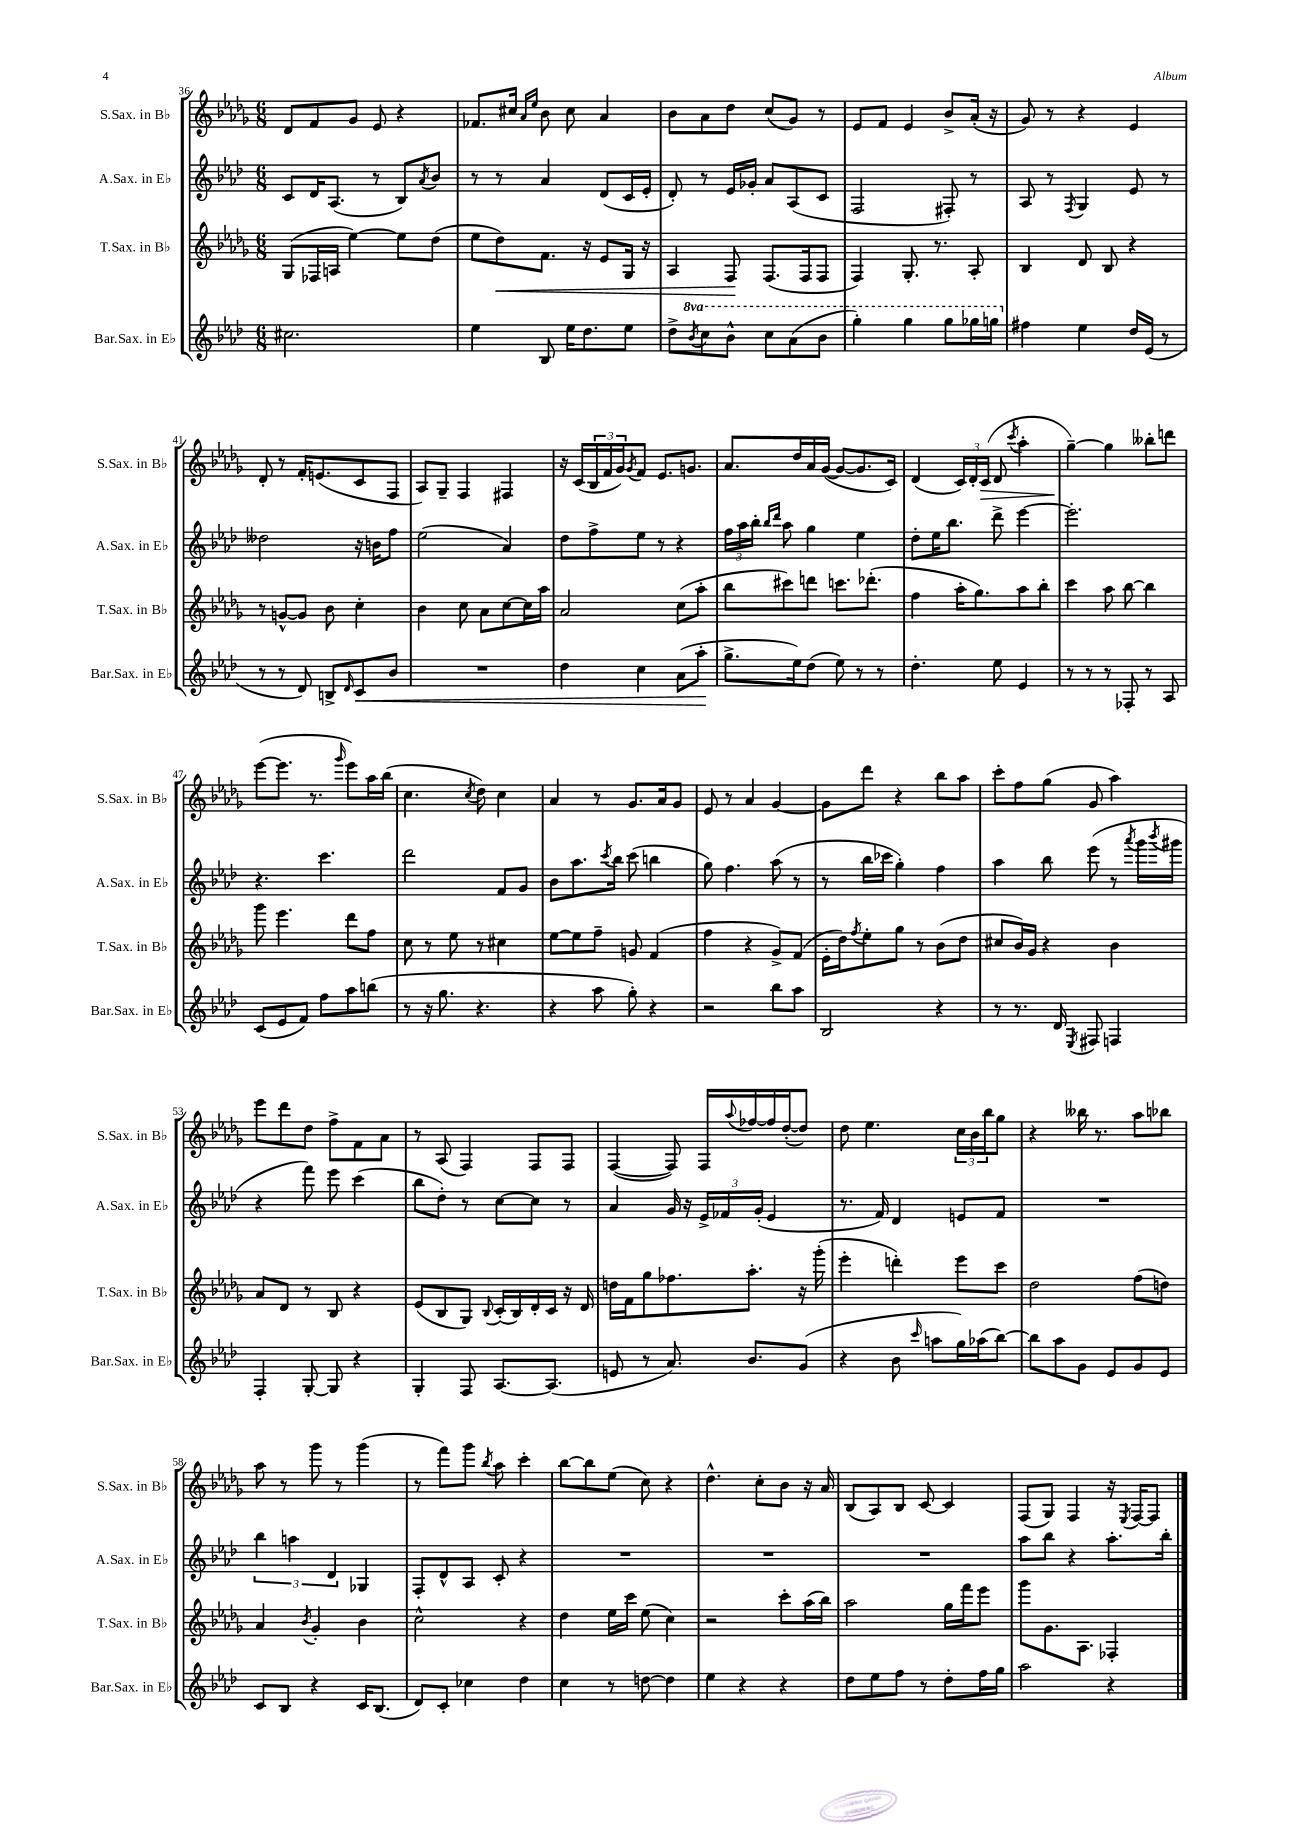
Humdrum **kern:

**kern	**kern	**kern	**kern
*staff4	*staff3	*staff2	*staff1
*clefG2	*clefG2	*clefG2	*clefG2
*k[b-e-a-d-]	*k[b-e-a-d-g-]	*k[b-e-a-d-]	*k[b-e-a-d-g-]
*M6/8	*M6/8	*M6/8	*M6/8
2.cc#\	(8G-/L	8c/L	8d-/L
.	16F-/L	16d-/K	8f/
.	16A/JJ	(8.A-/J	.
.	[4ee-\)	.	8g-/J
.	.	8r	8e-/
.	8ee-\]L	8B-/L)	4r
.	.	8qa-/	.
.	(8dd-\J	8b-/J	.
=	=	=	=
4ee-\	8ee-\L	8r	8.f-/L
.	8dd-\)	8r	.
.	.	.	16cc#/Jk
.	.	.	16qqa-/LL
.	.	.	16qqee-/JJ
8B-/	8.f\J	4a-/	8b-\
16ee-\LK	.	.	8cc#\
8.dd-\	16r	.	.
.	8e-/L	(8d-/L	4a-/
8ee-\J	16G-/Jk	16c/L	.
.	16r	16e-'/JJ	.
=	=	=	=
8dd-^\L	4A-/	8d-'/)	8b-\L
8qbb-/	.	.	.
8ccc\	.	8r	8a-\
8bb-^^\J	8F/	16e-/LL	8dd-\J
.	.	16g-'/JJ	.
8ccc\L	(8.F/L	8a-/L	(8cc/L
(8aa-\	.	(8A-/	8g-/J)
.	16F/k	.	.
8bb-\J	8F/J	8c/J	8r
=	=	=	=
4ggg'\)	4F/)	2F/	8e-/L
.	.	.	8f/J
4ggg\	8.G-'/	.	4e-/
.	8.r	.	.
8ggg\L	.	8F#'/)	8b-^/L
16ggg-\L	8A-'/	8r	(16a-'/Jk
16ggg\JJ	.	.	16r
=	=	=	=
4ff#\	4B-/	8A-/	8g-/)
.	.	8r	8r
.	.	8qF/	.
4ee-\	8d-/	4G/	4r
.	8B-/	.	.
16dd-/LL	4r	8e-/	4e-/
(16e-/JJ	.	.	.
8r	.	8r	.
=	=	=	=
8r	8r	2dd--\	8d-'/
8r	[8g^^/L	.	8r
8d-/)	8g/]J	.	16f'/LK
.	.	.	(8.e/
8B^/L	8b-\	.	.
16qqd-/	.	.	.
8c/	4cc'\	16r	8c/
.	.	16b\LK	.
8b-/J	.	8ff\J	8F/J
=	=	=	=
2.r	4b-\	(2ee-\	8A-/L)
.	.	.	8G-~/J
.	8cc\	.	4F/
.	8a-\L	.	.
.	[8cc\	4a-/)	4F#/
.	16cc\]L	.	.
.	16aa-\JJ	.	.
=	=	=	=
4dd-\	2a-/	8dd-\L	16r
.	.	.	(16c/LL
.	.	8ff^\	24B-/
.	.	.	24f/
.	.	.	24g-/J)
.	.	.	8qg-/
4cc\	.	8ee-\J	8f/J
.	.	8r	8.e-/L
(8a-\L	(8cc\L	4r	.
.	.	.	8.g/J
8aa-'\J	8aa-'\J	.	.
=	=	=	=
8.gg^\L	8bb-\L	24ff\LL	8.a-/L
.	.	24aa-\	.
.	.	24bb-'\JJ	.
.	.	16qqbb-/LL	.
.	.	16qqddd-/JJ	.
.	8ccc#\)	8aa-\	.
16ee-\k)	.	.	16dd-/L
(8dd-\J	8ddd\J	4gg\	16a-/
.	.	.	([16g-/JJ
8ee-\)	8.ccc\L	.	8g-/_L
8r	.	4ee-\	8.g-/]
.	(8.ddd-'\J	.	.
8r	.	.	.
.	.	.	16c/Jk)
=	=	=	=
4.dd-'\	4ff\	8dd-'\L	(4d-/
.	.	16ee-\K	.
.	.	8.bb-\J	.
.	16aa-'\LK	.	24c/LL)
.	.	.	24d-'/
.	8.gg-\)	.	.
.	.	.	(24c/JJ
8ee-\	.	8ddd-^\	8d-/
.	.	.	8qccc/
4e-/	8aa-\	[4eee-\	4aa-'\
.	8bb-'\J	.	.
=	=	=	=
8r	4ccc\	2.eee-'\]	[4gg-~\)
8r	.	.	.
8r	8aa-\	.	4gg-\]
8F-'/	[8bb-\	.	.
8r	4bb-\]	.	8bb--'\L
8A-/	.	.	8ddd\J
=	=	=	=
(8c/L	8ggg-\	4.r	([8eee-\L
8e-/	4.eee-\	.	8.eee-\]J
8f/J)	.	.	.
.	.	.	8.r
8ff\L	.	4.ccc\	.
.	.	.	16qqggg-/
8aa-\	8ddd-\L	.	8eee-\L)
(8bb\J	8ff\J	.	16aa-\L
.	.	.	(16bb-\JJ
=	=	=	=
8r	8cc\	2ddd-\	4.cc\
16r	8r	.	.
8.gg\	.	.	.
.	8ee-\	.	.
.	.	.	8qcc/
4.r	8r	.	8dd-\)
.	4cc#\	8f/L	4cc\
.	.	8g/J	.
=	=	=	=
4r	[8ee-\L	8b-\L	4a-/
.	8ee-\]	8.aa-\	.
8aa-\	8ff~\J	.	8r
.	.	8qccc/	.
.	.	16bb-\Jk	.
8gg'\)	8g/	(8ccc\	8.g-/L
4r	(4f/	4bb\	.
.	.	.	16a-/k
.	.	.	8g-/J
=	=	=	=
2r	4ff\	8gg\)	8e-/
.	.	4.ff\	8r
.	4r	.	4a-/
8bb-\L	8g-^/L)	(8aa-\	[4g-/
8aa-\J	(8f/J	8r	.
=	=	=	=
2B-/	16e-'\LL	8r	8g-\]L
.	16dd-\J)	.	.
.	8qff/	.	.
.	8ee-'\	16bb-\LL	8ddd-\J
.	.	16ccc-\JJ	.
.	8gg-\J	4gg'\)	4r
.	8r	.	.
4r	(8b-\L	4ff\	8bb-\L
.	8dd-\J	.	8aa-\J
=	=	=	=
8r	8cc#/L	4aa-\	8ccc'\L
8.r	16b-/L)	.	8ff\
.	16g-/JJ	.	.
.	4r	8bb-\	(8gg-\J
16d-/	.	.	.
8qE-/	.	.	.
8F#/	.	(8eee-\	8g-/
4F/	4b-\	8r	4aa-\)
.	.	8qaaa-/	.
.	.	16ggg\LL	.
.	.	8qbbb-/	.
.	.	16ggg#\JJ	.
=	=	=	=
4F'/	8a-/L	4r	8eee-\L
.	8d-/J	.	8ddd-\
[8G'/	8r	8fff\)	8dd-\J
8G/]	8B-/	8eee-\	8ff^\L
4r	4r	(4ccc\	8f\
.	.	.	8a-\J
=	=	=	=
4G'/	(8e-/L	8bb-\L	8r
.	8B-/	8dd-'\J)	(8A-/
8F/	8G-/J)	8r	4F/)
.	8qqB-/	.	.
[8.A-/L	(16c'/LL	[8cc\L	.
.	16B-/)	.	.
.	16d-'/	8cc\]J	8F/L
(8.A-/]J	16c/JJ	.	.
.	16r	8r	8F/J
.	16d-/	.	.
=	=	=	=
8e/	16dd\LL	4a-/	([4F/
.	16f\J	.	.
8r	8gg-\	.	.
8.a-/)	8.ff-\	16g/	8F/])
.	.	16r	.
.	.	24e-^/LL	16F/LL
.	.	24f-/	.
.	.	.	8qqaa-/
8.b-/L	8.aa-'\J	.	[16ff-/
.	.	(24g'/JJ	.
.	.	4e-/	16ff-/]
.	.	.	([16dd-'/J
(8g/J	16r	.	8dd-/]J)
.	(16ggg-'\	.	.
=	=	=	=
4r	4eee-'\	8.r	8dd-\
.	.	.	4.ee-\
.	.	16f/)	.
8b-\	4ddd'\)	4d-/	.
16qqccc/	.	.	.
8aa\L	.	.	.
16gg\L)	8eee-\L	8e/L	24cc\LL
.	.	.	24b-\
(16aa-\J	.	.	.
.	.	.	24bb-\J
[8bb-\J)	8ccc\J	8f/J	8gg-\J
=	=	=	=
8bb-\]L	2dd-\	2.r	4r
8aa-\	.	.	.
8g\J	.	.	16bb--\
.	.	.	8.r
8e-/L	.	.	.
8g/	(8ff\L	.	8aa-\L
8e-/J	8dd\J)	.	8bb-\J
=	=	=	=
8c/L	4a-/	6bb-\	8aa-\
8B-/J	.	.	8r
.	.	6aa\	.
.	8qb-/	.	.
4r	4g-'/	.	8ggg-\
.	.	6d-/	.
.	.	.	8r
16c/LK	4b-\	4G-/	(4ggg-\
(8.B-/J	.	.	.
=	=	=	=
8d-/L)	2cc^^\	8F'/L	8r
8c'/J	.	8d-^^/	8fff\L)
4cc-\	.	8A-/J	8ggg-\J
.	.	.	8qbb-/
.	.	8c'/	8aa-\
4dd-\	4r	4r	4ccc'\
=	=	=	=
4cc\	4dd-\	2.r	[8bb-\L
.	.	.	8bb-\]
8r	16ee-\LL	.	(8ee-\J
.	16ccc\JJ	.	.
[8dd\	(8ee-\	.	8cc\)
4dd\]	4cc\)	.	4r
=	=	=	=
4ee-\	2r	2.r	4.dd-^^\
4r	.	.	.
.	.	.	8cc'\L
4r	8ccc'\L	.	8b-\J
.	(16aa-\L	.	16r
.	16bb-\JJ)	.	16a-/
=	=	=	=
8dd-\L	2aa-\	2.r	(8B-/L
8ee-\	.	.	8A-/)
8ff\J	.	.	8B-/J
8r	.	.	[8c/
8dd-'\L	16gg-\LL	.	4c/]
.	16fff\J	.	.
16ff\L	8eee-\J	.	.
16gg\JJ	.	.	.
=	=	=	=
2aa-\	8ggg-\L	8aa-\L	(8F/L
.	8.g-\	8bb-\J	8G-/J)
.	.	4r	4F/
.	8.A-\J	.	.
4r	4F-'/	8.aa-'\L	16r
.	.	.	8qE-/
.	.	.	[16F/LK
.	.	.	8F/]J
.	.	16bb-'\Jk	.
==	==	==	==
*-	*-	*-	*-
